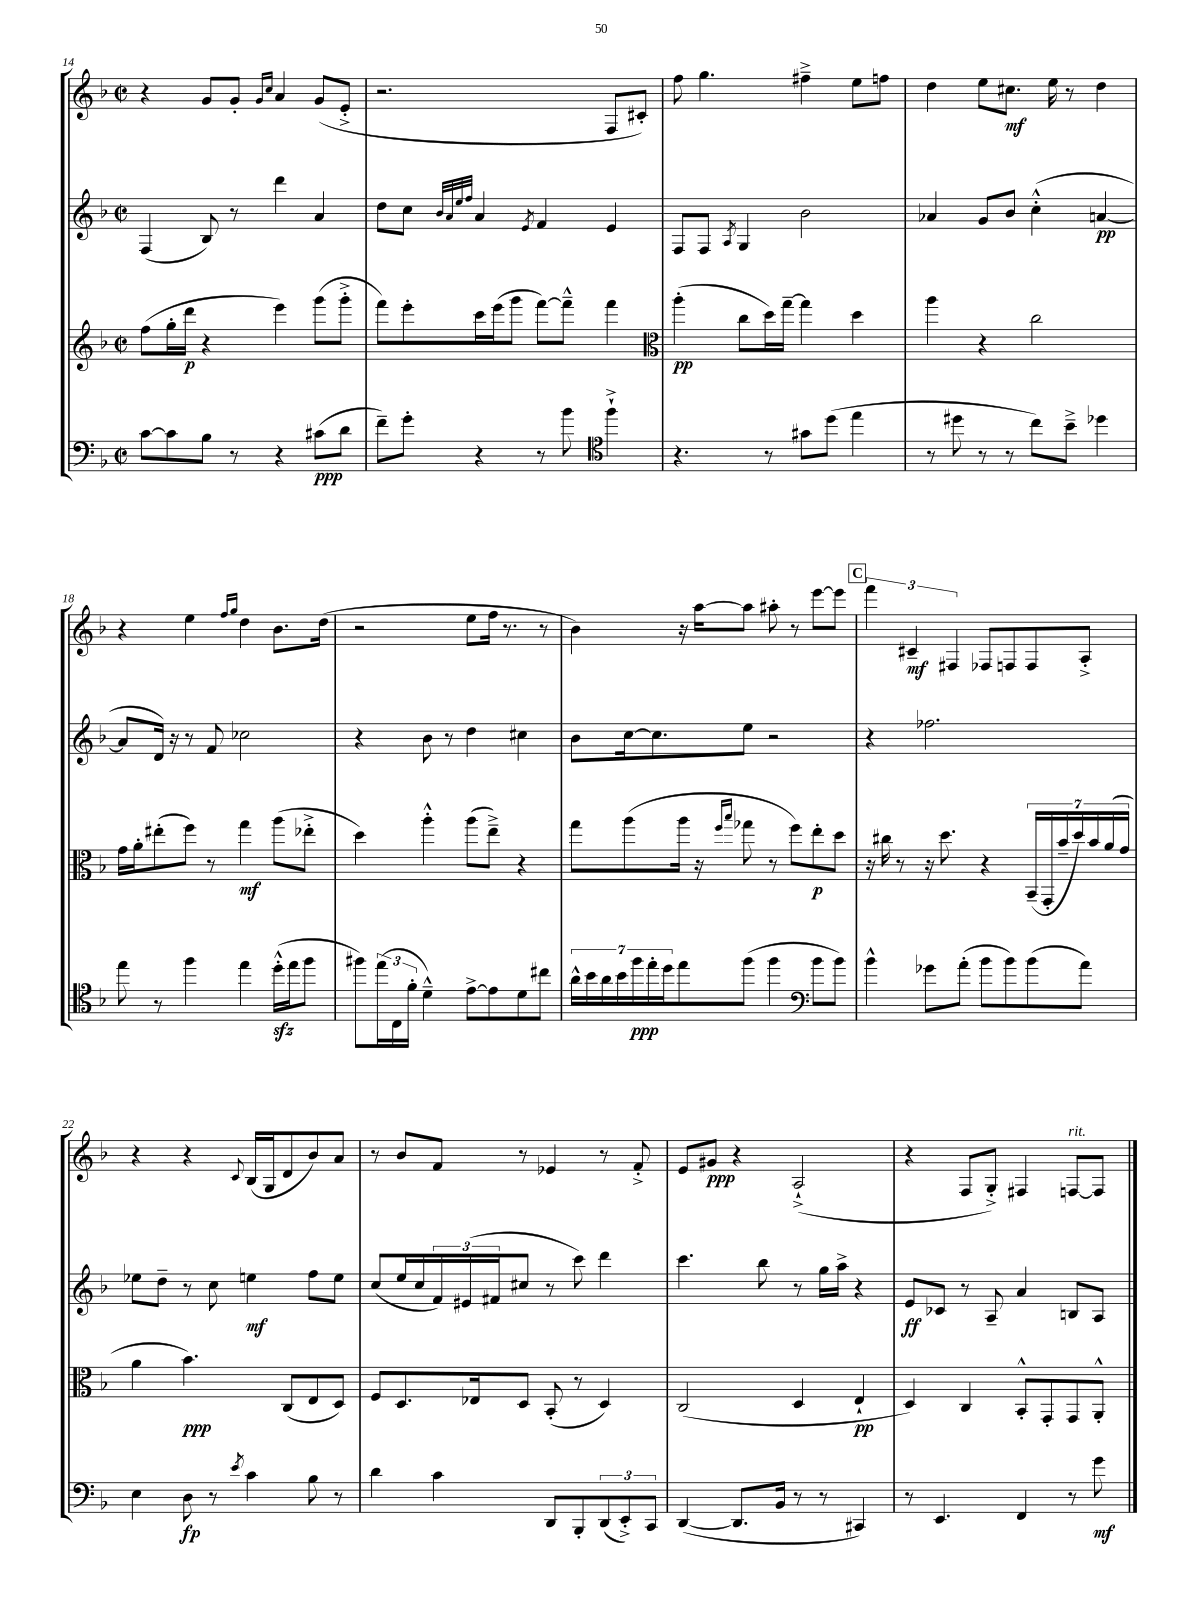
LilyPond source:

<<
\new StaffGroup <<
\new Staff = "s0" {
    \clef treble \key f \major \defaultTimeSignature \time 2/2
    r4 g'8 g'8-. \grace { g'16 c''16 } a'4 g'8( e'8-.-> |
    r2. f8 cis'8-.) |
    f''8 g''4. fis''4---> e''8 f''8 |
    d''4 e''8 cis''8.\mf e''16 r8 d''4 |
    r4 e''4 \grace { f''16 g''16 } d''4 bes'8. d''16( |
    r2 e''8 f''16 r8. r8 |
    bes'4) r16 a''16~ a''8 ais''8-. r8 e'''8~ e'''8 |
    \mark \markup { \box "C" } \tuplet 3/2 { f'''4 cis'4--\mf fis4 } fes8 f8 f8 a8-.-> |
    r4 r4 \appoggiatura { c'8 } bes16( g16 d'8 bes'8) a'8 |
    r8 bes'8 f'8 r8 ees'4 r8 f'8-.-> |
    e'8 gis'8\ppp r4 a2-!->( |
    r4 f8 g8-.->) fis4 f8~^\markup { \italic "rit." } f8 \bar "|." |
}
\new Staff = "s1" {
    \clef treble \key f \major \defaultTimeSignature \time 2/2
    f4( bes8) r8 d'''4 a'4 |
    d''8 c''8 \grace { bes'32 a'32 e''32 f''32 } a'4 \acciaccatura { e'8 } f'4 e'4 |
    f8 f8 \acciaccatura { a8 } g4 bes'2 |
    aes'4 g'8 bes'8 c''4-.-^( a'4~\pp |
    a'8 d'16) r16 r8 f'8 ces''2 |
    r4 bes'8 r8 d''4 cis''4 |
    bes'8 c''16~ c''8. e''8 r2 |
    \mark \markup { \box "C" } r4 fes''2. |
    ees''8 d''8-- r8 c''8 e''4\mf f''8 e''8 |
    c''8( e''16 c''16 \tuplet 3/2 { f'16) eis'16( fis'16 } cis''8 r8 c'''8) d'''4 |
    c'''4. bes''8 r8 g''16 a''16-> r4 |
    e'8\ff ces'8 r8 a8-- a'4 b8 a8 \bar "|." |
}
\new Staff = "s2" {
    \clef treble \key f \major \defaultTimeSignature \time 2/2
    f''8( g''16-. d'''16\p r4 e'''4) g'''8( g'''8-.-> |
    f'''8) e'''8-. c'''16 e'''16( g'''8 f'''8~) f'''8---^ f'''4 |
    \clef alto a''4-.\pp( c''8 d''16) g''16~-- g''4 d''4 |
    a''4 r4 c''2 |
    g'16 a'16-. eis''8-.( f''8) r8 g''4\mf a''8( ees''8-.-> |
    d''4) a''4-.-^ a''8( e''8--->) r4 |
    g''8 a''8( a''16 r16 \grace { f''16 bes''16 } ges''8 r8 f''8) e''8-.\p d''8 |
    \mark \markup { \box "C" } r16 cis''16 r8 r16 d''8. r4 \tuplet 7/4 { bes,16--( g,16-. bes'16-- d''16) bes'16 a'16( g'16 } |
    a'4 bes'4.\ppp) c8( e8 d8) |
    f8 d8. ees16 d8 bes,8-.( r8 d4) |
    c2( d4 e4-!\pp |
    d4) c4 bes,8-.-^ g,8-. g,8 a,8-.-^ \bar "|." |
}
\new Staff = "s3" {
    \clef bass \key f \major \defaultTimeSignature \time 2/2
    c'8~ c'8 bes8 r8 r4 cis'8\ppp( d'8 |
    f'8--) g'8-. r4 r8 bes'8 \clef tenor f''4-!-> |
    r4. r8 gis'8 d''8( e''4 |
    r8 dis''8 r8 r8 c''8) bes'8---> des''4 |
    e''8 r8 f''4 e''4 d''16-.-^\sfz( e''16 f''8 |
    fis''8) \tuplet 3/2 { e''16( c16 f'16-. } d'4---^) e'8~-> e'8 d'8 cis''8 |
    \tuplet 7/4 { a'16-^ bes'16 a'16 bes'16 f''16\ppp e''16-. d''16 } e''8 f''8( f''4 \clef bass bes'8 bes'8) |
    \mark \markup { \box "C" } bes'4-^ ges'8 a'8-.( bes'8 bes'8) bes'8( a'8) |
    e4 d8\fp r8 \acciaccatura { e'8 } c'4 bes8 r8 |
    d'4 c'4 d,8 bes,,8-. \tuplet 3/2 { d,8( e,8-.->) c,8 } |
    d,4~( d,8. bes,16 r8 r8 cis,4) |
    r8 e,4. f,4 r8 g'8\mf \bar "|." |
}
>>
>>
\layout { \context { \Score currentBarNumber = #14 } }
